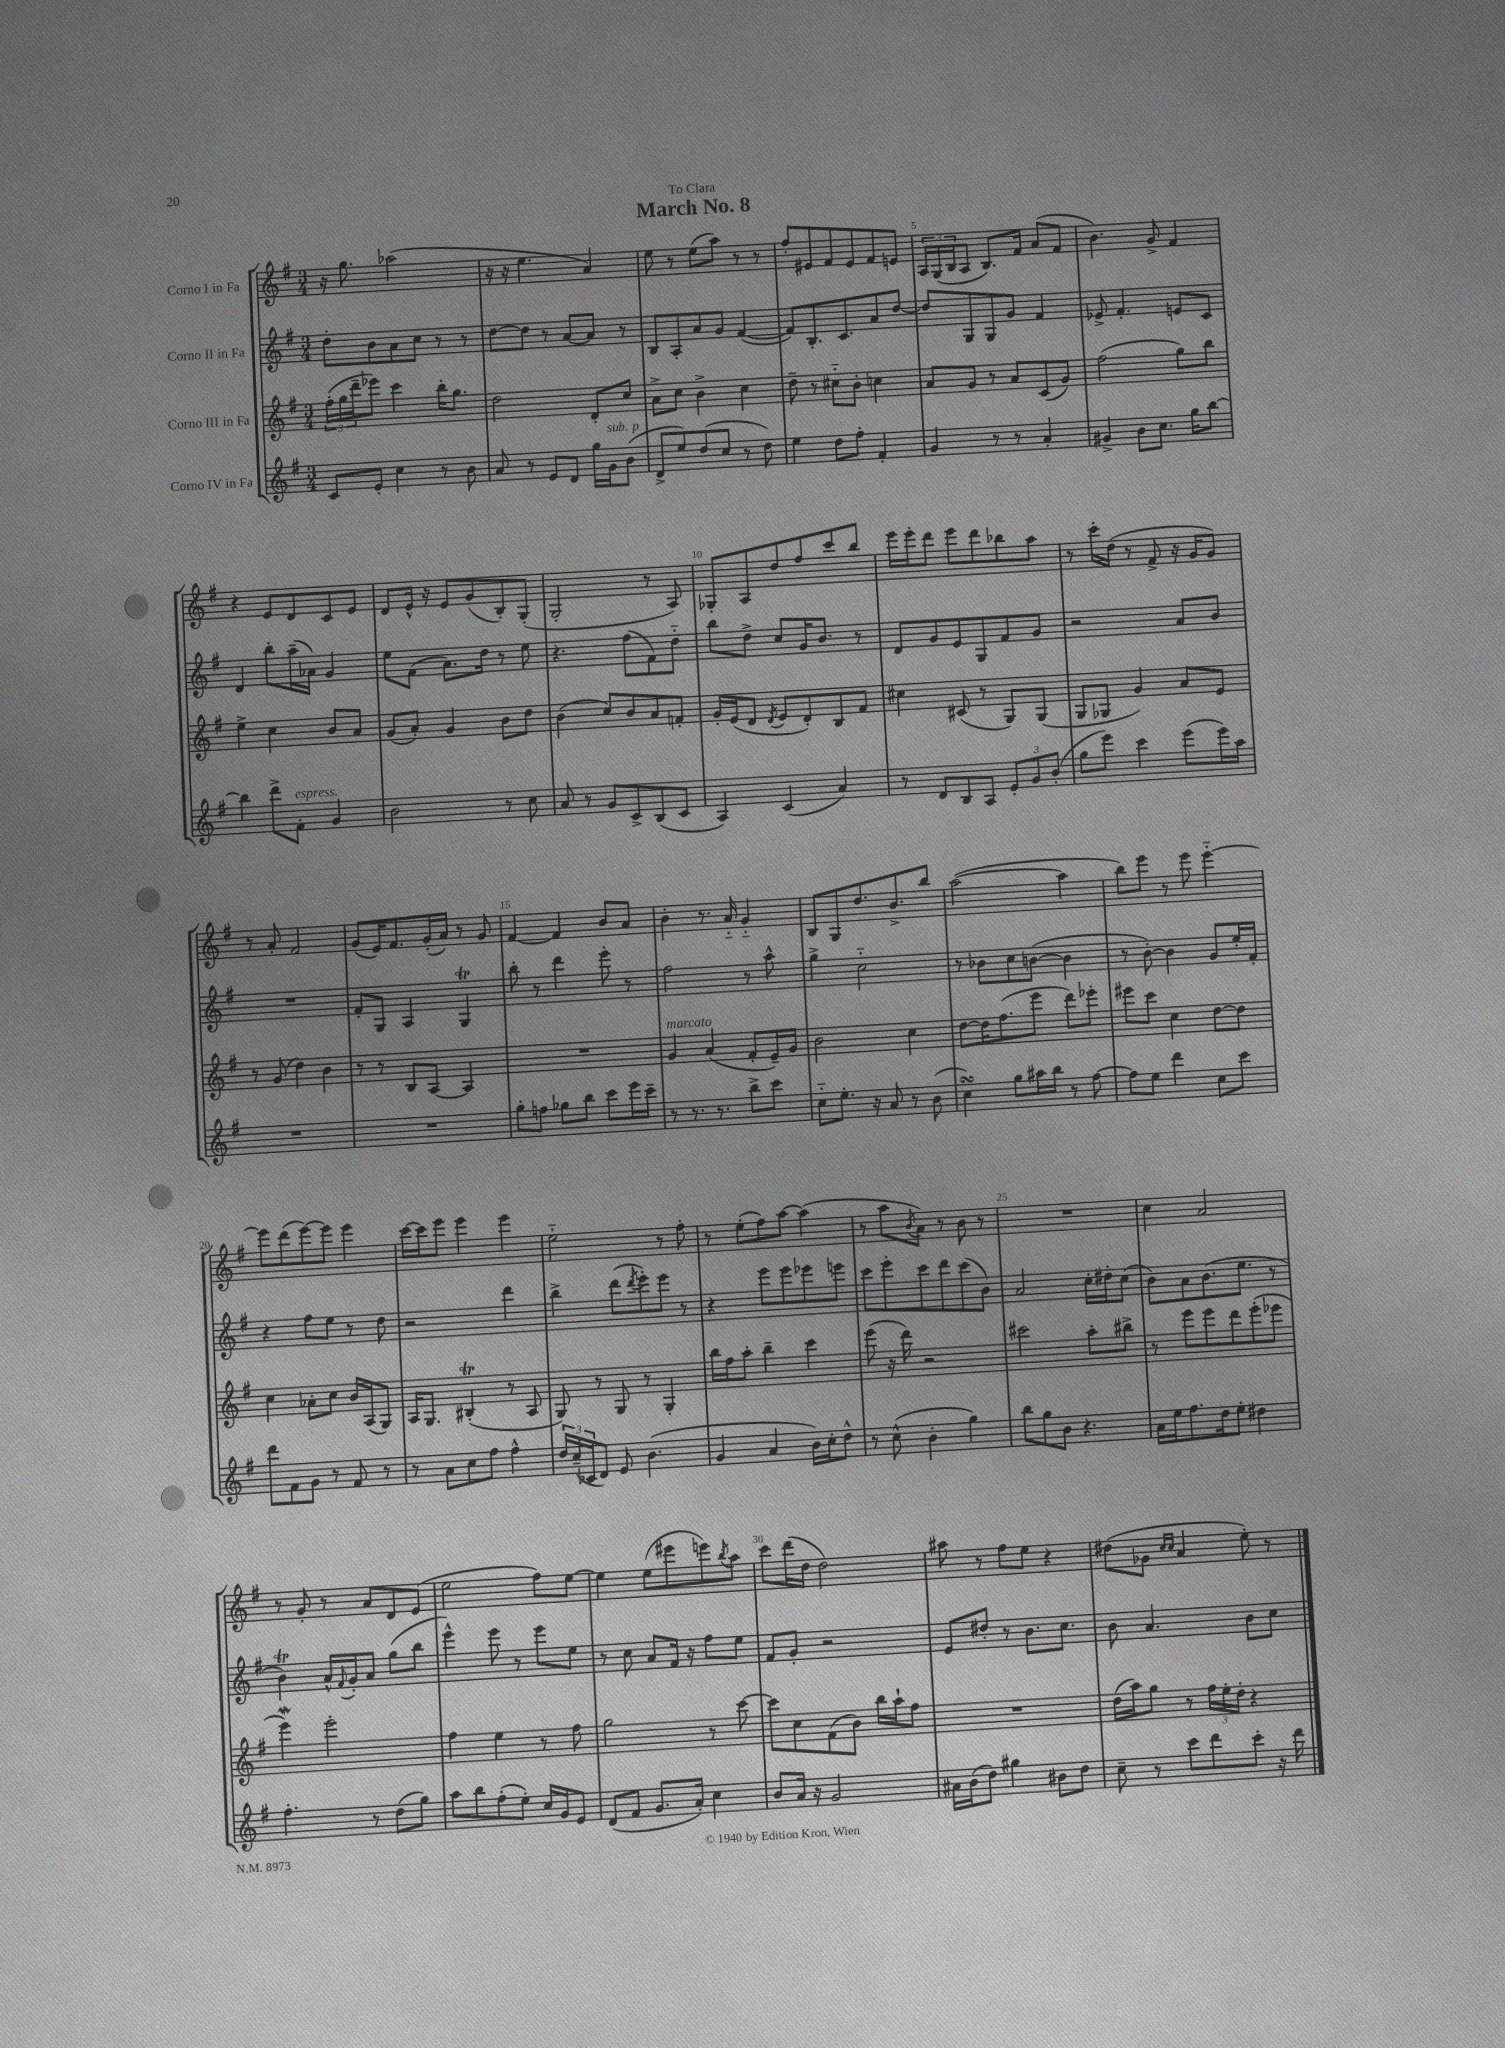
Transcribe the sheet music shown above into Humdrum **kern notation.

**kern	**kern	**kern	**kern
*part4	*part3	*part2	*part1
*staff4	*staff3	*staff2	*staff1
*I"Corno IV in Fa	*I"Corno III in Fa	*I"Corno II in Fa	*I"Corno I in Fa
*clefG2	*clefG2	*clefG2	*clefG2
*k[f#]	*k[f#]	*k[f#]	*k[f#]
*M3/4	*M3/4	*M3/4	*M3/4
=1	=1	=1	=1
8c/L	(24ff#'\LL	8dd'\L	16r
.	24gg\	.	.
.	.	.	8.gg\
.	24ddd~\J	.	.
8e'/J	8eee-X\J)	8b\	.
4cc\	4ccc\	8a\	(2aa-X\
.	.	8cc\J	.
8r	16bb'\KL	8r	.
.	8.gg\J	.	.
8b\	.	8r	.
=2	=2	=2	=2
8a/	2dd\	[8dd\L	16r
.	.	.	16r
8r	.	8dd\J]	4.ee\
8e/L	.	8r	.
8d/J	.	[8a/L	.
16gg\LL	8d'/L	8a/J]	4a/)
!LO:TX:a:i:t=sub. p	!	!	!
16g\J	.	.	.
(8b\J	8cc/J	8r	.
=3	=3	=3	=3
8d^/L	8a^\L	8B/L	8ee\
8ee/)	8cc\J	8A'/	8r
(8dd/	4b^\	8a/	(8ee\L
8cc/J	.	8g/J	8aa\J)
8r	4cc\	([4f#/	8r
8dd\)	.	.	8r
=4	=4	=4	=4
4ee\	8dd~\	8f#/L])	8ff#'/L
.	8r	8.B'/	8e#X/
8dd\L	8cc#X\L	.	8f#/
.	.	8.c/	.
8ff#'\J	8b'\J	.	8e#/
4f#'/	4ccn\	8a/	8f#/
.	.	[8dd/J	8en/J
=5	=5	=5	=5
4g/	8a/L	8dd/L]	24A/LL
.	.	.	(24G/
.	.	.	24B/J
.	8g/J	8G/	8A/J
8r	8r	8G/	8.B/L)
8r	8a/L	8g/J	.
.	.	.	16f#/Jk
4a'/	(8c/	4f#/	(8a/L
.	8g/J)	.	8f#/J
=6	=6	=6	=6
4g#X^/	(2ff#\	8e-X^/	4.b\)
.	.	4.f#'/	.
8b\L	.	.	.
8.cc\J	.	.	8g^/
.	8gg\L)	8en/L	4f#/
16gg\KL	.	.	.
[8bb\J	8bb\J	8c/J	.
!!LO:LB:g=z
=7	=7	=7	=7
4bb\]	4ee^\	4d/	4r
8ddd^\L	4cc\	8bb'\L	8e/L
!LO:TX:a:i:t=espress.	!	!	!
8f#'\J	.	(16aa~\L	8d/
.	.	16a-X\JJ)	.
4g/	8b/L	4g/	8c/
.	8a/J	.	8e/J
=8	=8	=8	=8
2b\	(8g/L	8ee\L	8d/L
.	8a'/J)	(8f#\J	16e^^/Jk
.	.	.	16r
.	4g/	8.a\L)	8e/L
.	.	.	(8g/
.	.	16dd\Jk	.
8r	8b\L	8r	8B'/)
8cc\	8dd\J	8ee\	(8G'/J
=9	=9	=9	=9
8a/	(4b\	4.r	2G'/
8r	.	.	.
8g/L	8cc/L)	.	.
8c^/	8b/	(8ff#\L	.
(8B/	8a/	8f#\)	8r
8c/J	8fn'/J	8dd\J	8A/)
=10	=10	=10	=10
4A/)	16g'/LL	8bb\L	8G-X'/L
.	(16e/J	.	.
.	8d/J	8dd^\J	8A/
.	8qd/	.	.
(4c/	8e/L	8cc/L	8dd/
.	8d'/)	16g/K	8ff#/
.	.	8.b/J	.
4a/)	8B/	.	8ccc/
.	8f#/J	8r	8bb/J
=11	=11	=11	=11
8r	4cc#X\	8d/L	16eee\LL
.	.	.	16eee'\J
8d/L	.	8g/	8ddd\J
8B/	(8c#X/	8e/	8eee\L
8A/J	8r	8G/	8ddd\
12e'/L	8G/L)	8f#/	8bb-X\
12g/	.	.	.
.	(8G/J	8g/J	8aa\J
(12b'/J	.	.	.
=12	=12	=12	=12
8gg\L	8G/L	2r	8r
8eee\J)	8G-X/J	.	16ccc'\LL
.	.	.	(16dd\JJ
4ccc\	4g/)	.	8r
.	.	.	8f#^/
(8eee\L	8a/L	8a/L	16r
.	.	.	16g/KL
16eee\L)	8e/J	8b/J	8g/J)
16aa\JJ	.	.	.
!!LO:LB:g=z
=13	=13	=13	=13
2.r	8r	2.r	8r
.	(8g/	.	8a'/
.	4dd\)	.	2f#/
.	4b\	.	.
=14	=14	=14	=14
2.r	8r	8f#'/L	(8g/L
.	8r	8G/J	16e/K)
.	.	.	8.f#/
.	8B/L	4A/	.
.	[8A/J	.	(16g'/L
.	.	.	16a/JJ)
.	4A/]	4GT/	8r
.	.	.	8g/
=15	=15	=15	=15
8gg'\L	2.r	8bb'\	[4f#/
8ffn\J	.	8r	.
8gg-X\L	.	4ddd\	4f#/]
8bb\J	.	.	.
8ccc\L	.	8eee'\	8b/L
16eee\L	.	8r	8a/J
16ccc~\JJ	.	.	.
=16	=16	=16	=16
!	!LO:TX:a:i:t=marcato	!	!
8r	4g/	2ff#\	4b'\
8.r	.	.	.
.	(4a/	.	8.r
8.r	.	.	.
.	.	.	16a/
8bb^\L	8f#'/L	8r	4g/
8ccc\J	16e~/L)	8aa^^\	.
.	16g/JJ	.	.
=17	=17	=17	=17
8cc\L	2b\	4gg^\	8B/L
8.ee'\J	.	.	8G/
.	.	2cc\	8.dd/
16r	.	.	.
8a/	.	.	.
.	.	.	8.b^/
8r	4cc\	.	.
(8b\	.	.	8bb/J
=18	=18	=18	=18
4ccsSSs\)	[8dd\L	8r	([2aa\
.	16dd\K]	8b-X\L	.
.	(8.ff#\	.	.
8gg\L	.	8cc\	.
16aa#X\L	8eee\J	([8bn\J	.
16bb\JJ	.	.	.
8r	8ddd\L)	4b\]	4aa\]
[8ff#\	8eee-X'\J	.	.
=19	=19	=19	=19
8ff#\L]	8eee#X\L	8r	8bb\L)
8ee\J	8ccc\J	[8b'\)	8eee\J
4ddd\	4cc\	4b\]	8r
.	.	.	8eee\
8cc\L	[8dd\L	8g/L	[4eee\
8ccc\J	8dd\J]	16ee'/L	.
.	.	16f#'/JJ	.
!!LO:LB:g=z
=20	=20	=20	=20
8ddd\L	4cc\	4r	8eee\L]
8f#\	.	.	(8ddd\
8g\J	8a-X'\L	8ff#\L	[8eee\)
8r	8cc\J	8ee\J	8eee\J]
8f#/	16b/LL	8r	4eee\
.	(16A/J	.	.
8r	8G/J)	8dd\	.
=21	=21	=21	=21
8r	16A/KL	2r	[16ccc\LL
.	8.G/J	.	16ccc\J]
8a\L	.	.	8eee\J
8cc\	(4B#Xt'/	.	4eee\
8ff#\J	.	.	.
4ff#^^\	8r	4ddd\	4eee\
.	8A/	.	.
=22	=22	=22	=22
24dd/LL	8G/)	4bb^\	2ee\
(24cc~/	.	.	.
24c-X/J	.	.	.
8d/J)	8r	.	.
8e/	8G/	(8ddd\L	.
.	.	8qddd/	.
(4.b\	8r	8eee'\)	.
.	4G'/	8eee\J	8r
.	.	8r	8ff#'\
=23	=23	=23	=23
4g/	16bb\LL	4r	8r
.	16ff#\J	.	.
.	8aa'\J	.	(8ee'\L
4a/	4bb~\	8eee\L	8ff#\)
.	.	8eee\	[8aa\J
16b\LL)	4ccc\	8eee-X\	(4aa\]
16cc'\J	.	.	.
8dd^^\J	.	8eeen\J	.
=24	=24	=24	=24
8r	(8eee\	8ccc\L	8r
(8cc^^\	16r	8eee'\	8aa\L
.	16ddd\)	.	.
.	.	.	8qb/
4b'\	2r	8ccc\	8a\J)
.	.	8ddd\	8r
4gg\)	.	(8ccc\	8b\
.	.	8b\J)	8r
=25	=25	=25	=25
8bb\L	2ccc#X\	2a/	2.r
8gg\	.	.	.
8b\J	.	.	.
4.r	.	.	.
.	8aa'\L	16cc'\LL	.
.	.	16dd#X'\J	.
.	8bb#X^\J	(8cc\J	.
=26	=26	=26	=26
16a\LL	8r	8b\L)	4cc\
16ee\J	.	.	.
8.ff#\	8eee\L	8a\	.
.	8eee\	(8.b\	2a/
16dd\k	.	.	.
8ee'\J	8ddd\	.	.
.	.	8.ee\J	.
4dd#X\	(8eee'\	.	.
.	8eee-X\J	8r	.
!!LO:LB:g=z
=27	=27	=27	=27
4.ff#'\	4eeeW\)	4bt\)	8r
.	.	.	8g'/
.	2eee'\	16a^^/LL	8r
.	.	8qqf#/	.
.	.	16g'/J	.
8r	.	8a/J	8a/L
(8dd\L	.	(8gg\L	8d/
8gg\J)	.	8bb\J	(8e/J
=28	=28	=28	=28
8aa\L	4ff#\	4eee^^\)	2ee\
8bb\	.	.	.
(8ff#'\	4ee\	8eee\	.
8ee'\J)	.	8r	.
16cc/LL	8r	8eee\L	8ff#\L)
16g/J	.	.	.
8e/J	8ff#\	8ee\J	[8ee\J
=29	=29	=29	=29
(8d/L	2gg\	8r	4ee\]
8f#/J	.	8cc\	.
8.g/L	.	8a/L	(8ee\L
.	.	16f#/Jk	8eee#X\
16a'/Jk)	.	16r	.
4cc\	8r	8ff#\L	8eeen\)
.	.	.	8qbb/
.	[8ccc\	8ee\J	8aa\J
=30	=30	=30	=30
8b/L	8ccc\L]	8f#/L	8ccc\L
16a/Jk	8cc\	8g'/J	(16ddd\L
16r	.	.	16dd\JJ
2g/	(8f#\	2r	2dd\)
.	8b\J)	.	.
.	16bb\LL	.	.
.	16aa`\J	.	.
.	8ff#\J	.	.
=31	=31	=31	=31
16a#X\LL	2.r	8e/L	8aa#X\
(16b\J	.	.	.
8dd\J)	.	8dd#X'/J	8r
4gg#X\	.	8r	8ff#\L
.	.	8.b\L	8ee\J
8b#X\L	.	.	4r
.	.	8.cc\J	.
8dd\J	.	.	.
=32	=32	=32	=32
8cc~\	(16dd\LL	8b\	(8dd#X\L
.	16aa\J)	.	.
8r	8gg\J	4.a/	8g-X\J
.	.	.	16qqcc/LL
.	.	.	16qqcc/JJ
8ccc\L	8r	.	4a/
8ddd\	24ff#\LL	.	.
.	24ee'\	.	.
.	24dd'\JJ	.	.
8ccc'\J	4r	8b\L	8ee'\)
16r	.	8cc\J	8r
16ddd\	.	.	.
==	==	==	==
*-	*-	*-	*-
